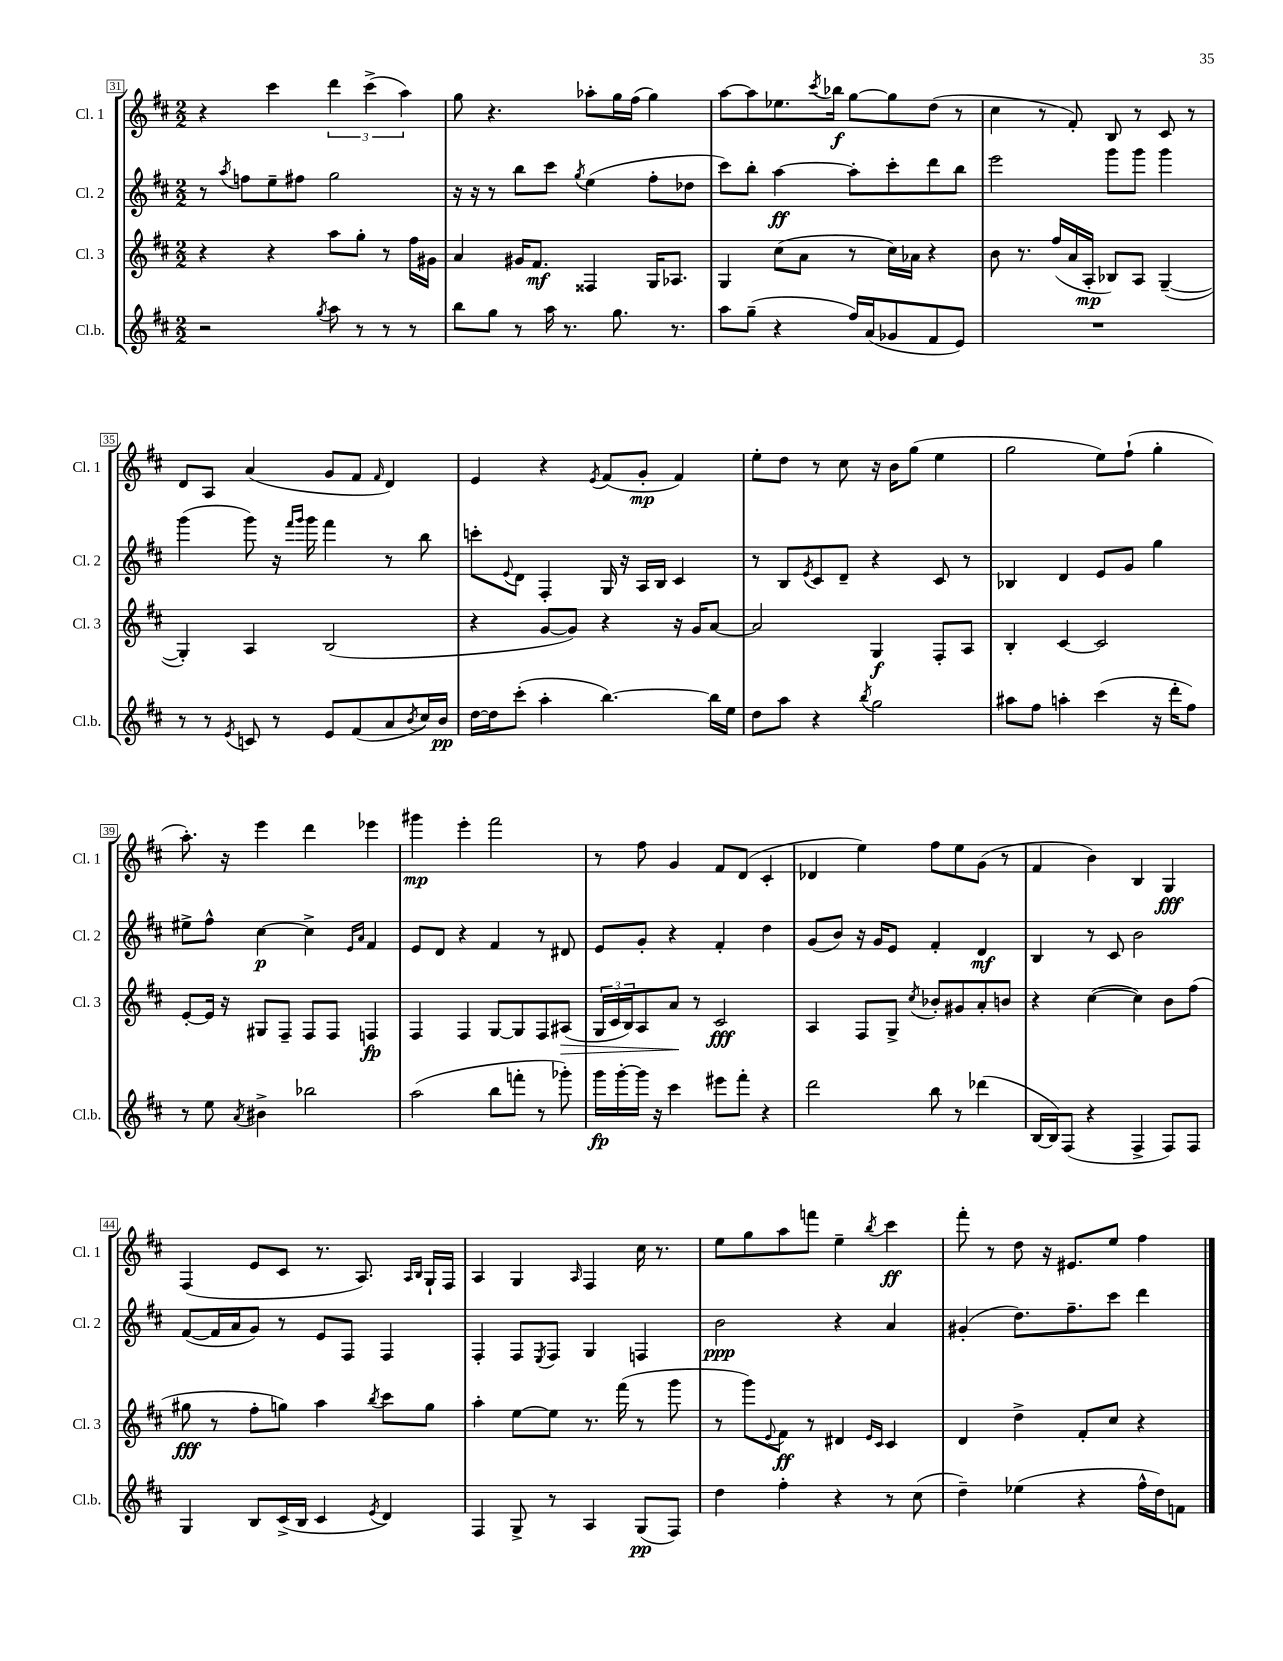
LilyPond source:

<<
\new StaffGroup <<
\new Staff = "s0" \with { instrumentName = "Cl. 1" shortInstrumentName = "Cl. 1" } {
    \clef treble \key d \major \numericTimeSignature \time 2/2
    r4 cis'''4 \tuplet 3/2 { d'''4 cis'''4->( a''4) } |
    g''8 r4. aes''8-. g''16 fis''16( g''4) |
    a''8~ a''8 ees''8. \acciaccatura { cis'''8 } bes''16\f g''8~ g''8 d''8( r8 |
    cis''4 r8 fis'8-.) b8 r8 cis'8 r8 |
    d'8 a8 a'4( g'8 fis'8 \grace { fis'16 } d'4) |
    e'4 r4 \acciaccatura { e'8 } fis'8( g'8-.\mp fis'4) |
    e''8-. d''8 r8 cis''8 r16 b'16 g''8( e''4 |
    g''2 e''8) fis''8-!( g''4-. |
    a''8.-.) r16 e'''4 d'''4 ees'''4 |
    gis'''4\mp e'''4-. fis'''2 |
    r8 fis''8 g'4 fis'8 d'8( cis'4-. |
    des'4 e''4) fis''8 e''8 g'8( r8 |
    fis'4 b'4) b4 g4\fff |
    fis4( e'8 cis'8 r8. a8.) \grace { a16 b16 } g16-! fis16 |
    a4 g4 \grace { a16 } fis4 cis''16 r8. |
    e''8 g''8 a''8 f'''8 e''4-- \acciaccatura { b''8 } cis'''4\ff |
    fis'''8-. r8 d''8 r16 eis'8. e''8 fis''4 \bar "|." |
}
\new Staff = "s1" \with { instrumentName = "Cl. 2" shortInstrumentName = "Cl. 2" } {
    \clef treble \key d \major \numericTimeSignature \time 2/2
    r8 \acciaccatura { a''8 } f''8 e''8-- fis''8 g''2 |
    r16 r16 r8 b''8 cis'''8 \acciaccatura { g''8 } e''4( fis''8-. des''8 |
    cis'''8) b''8-. a''4~\ff a''8-. cis'''8-. d'''8 b''8 |
    e'''2 g'''8 g'''8 g'''4 |
    g'''4( g'''8) r16 \grace { fis'''16 g'''16 } g'''16 fis'''4 r8 b''8 |
    c'''8-. \appoggiatura { e'8 } d'8 fis4-. g16 r16 a16 b16 cis'4 |
    r8 b8 \acciaccatura { e'8 } cis'8 d'8-- r4 cis'8 r8 |
    bes4 d'4 e'8 g'8 g''4 |
    eis''8-> fis''8-^ cis''4~\p cis''4-> \grace { e'16 a'16 } fis'4 |
    e'8 d'8 r4 fis'4 r8 dis'8 |
    e'8 g'8-. r4 fis'4-. d''4 |
    g'8( b'8) r16 g'16 e'8 fis'4-. d'4\mf |
    b4 r8 cis'8 b'2 |
    fis'8~( fis'16 a'16 g'8) r8 e'8 fis8 fis4 |
    fis4-. fis8 \acciaccatura { e8 } fis8 g4 f4 |
    b'2\ppp r4 a'4 |
    gis'4-.( d''8.) fis''8.-- cis'''8 d'''4 \bar "|." |
}
\new Staff = "s2" \with { instrumentName = "Cl. 3" shortInstrumentName = "Cl. 3" } {
    \clef treble \key d \major \numericTimeSignature \time 2/2
    r4 r4 a''8 g''8-. r8 fis''16 gis'16 |
    a'4 gis'16 fis'8.\mf fisis4 g16 aes8. |
    g4 cis''8( a'8 r8 cis''16) aes'16 r4 |
    b'8 r8. fis''16( a'16 a16-.\mp bes8) a8 g4~--( |
    g4-.) a4 b2( |
    r4 g'8~ g'8) r4 r16 g'16 a'8~ |
    a'2 g4\f fis8-. a8 |
    b4-. cis'4~ cis'2 |
    e'8~-. e'16 r16 gis8 fis8-- fis8 fis8 f4\fp |
    fis4 fis4 g8~ g8 fis8 ais8\>( |
    \tuplet 3/2 { g16 cis'16 b16) } a8 a'8\! r8 cis'2\fff |
    a4 fis8 g8-> \acciaccatura { cis''8 } bes'8-. gis'8 a'8-. b'8 |
    r4 cis''4~( cis''4) b'8 fis''8( |
    gis''8\fff r8 fis''8-. g''8) a''4 \acciaccatura { b''8 } cis'''8 g''8 |
    a''4-. e''8~ e''8 r8. fis'''16( r8 g'''8 |
    r8 g'''8) \appoggiatura { e'8 } fis'8\ff r8 dis'4 \grace { e'16 cis'16 } cis'4 |
    d'4 d''4-> fis'8-. cis''8 r4 \bar "|." |
}
\new Staff = "s3" \with { instrumentName = "Cl.b." shortInstrumentName = "Cl.b." } {
    \clef treble \key d \major \numericTimeSignature \time 2/2
    r2 \acciaccatura { g''8 } a''8 r8 r8 r8 |
    b''8 g''8 r8 a''16 r8. g''8. r8. |
    a''8 g''8--( r4 fis''16) a'16( ges'8 fis'8 e'8) |
    R1 |
    r8 r8 \acciaccatura { e'8 } c'8 r8 e'8 fis'8( a'8 \acciaccatura { b'8 } cis''16) b'16\pp |
    d''16~ d''16 cis'''8-.( a''4-. b''4.~) b''16 e''16 |
    d''8 a''8 r4 \acciaccatura { b''8 } g''2 |
    ais''8 fis''8 a''4-. cis'''4( r16 d'''16-. fis''8) |
    r8 e''8 \acciaccatura { a'8 } bis'4-> bes''2 |
    a''2( b''8 f'''8-. r8 ges'''8-.) |
    g'''16\fp g'''16~-. g'''16 r16 cis'''4 eis'''8 fis'''8-. r4 |
    d'''2 b''8 r8 des'''4( |
    b16~ b16) fis8( r4 fis4-> fis8) fis8 |
    g4 b8 cis'16->( b16 cis'4 \acciaccatura { e'8 } d'4) |
    fis4 g8-> r8 a4 g8\pp( fis8) |
    d''4 fis''4-. r4 r8 cis''8( |
    d''4--) ees''4( r4 fis''16-^ d''16) f'8 \bar "|." |
}
>>
>>
\layout { \context { \Score currentBarNumber = #31 \override BarNumber.stencil = #(make-stencil-boxer 0.1 0.3 ly:text-interface::print) } }
